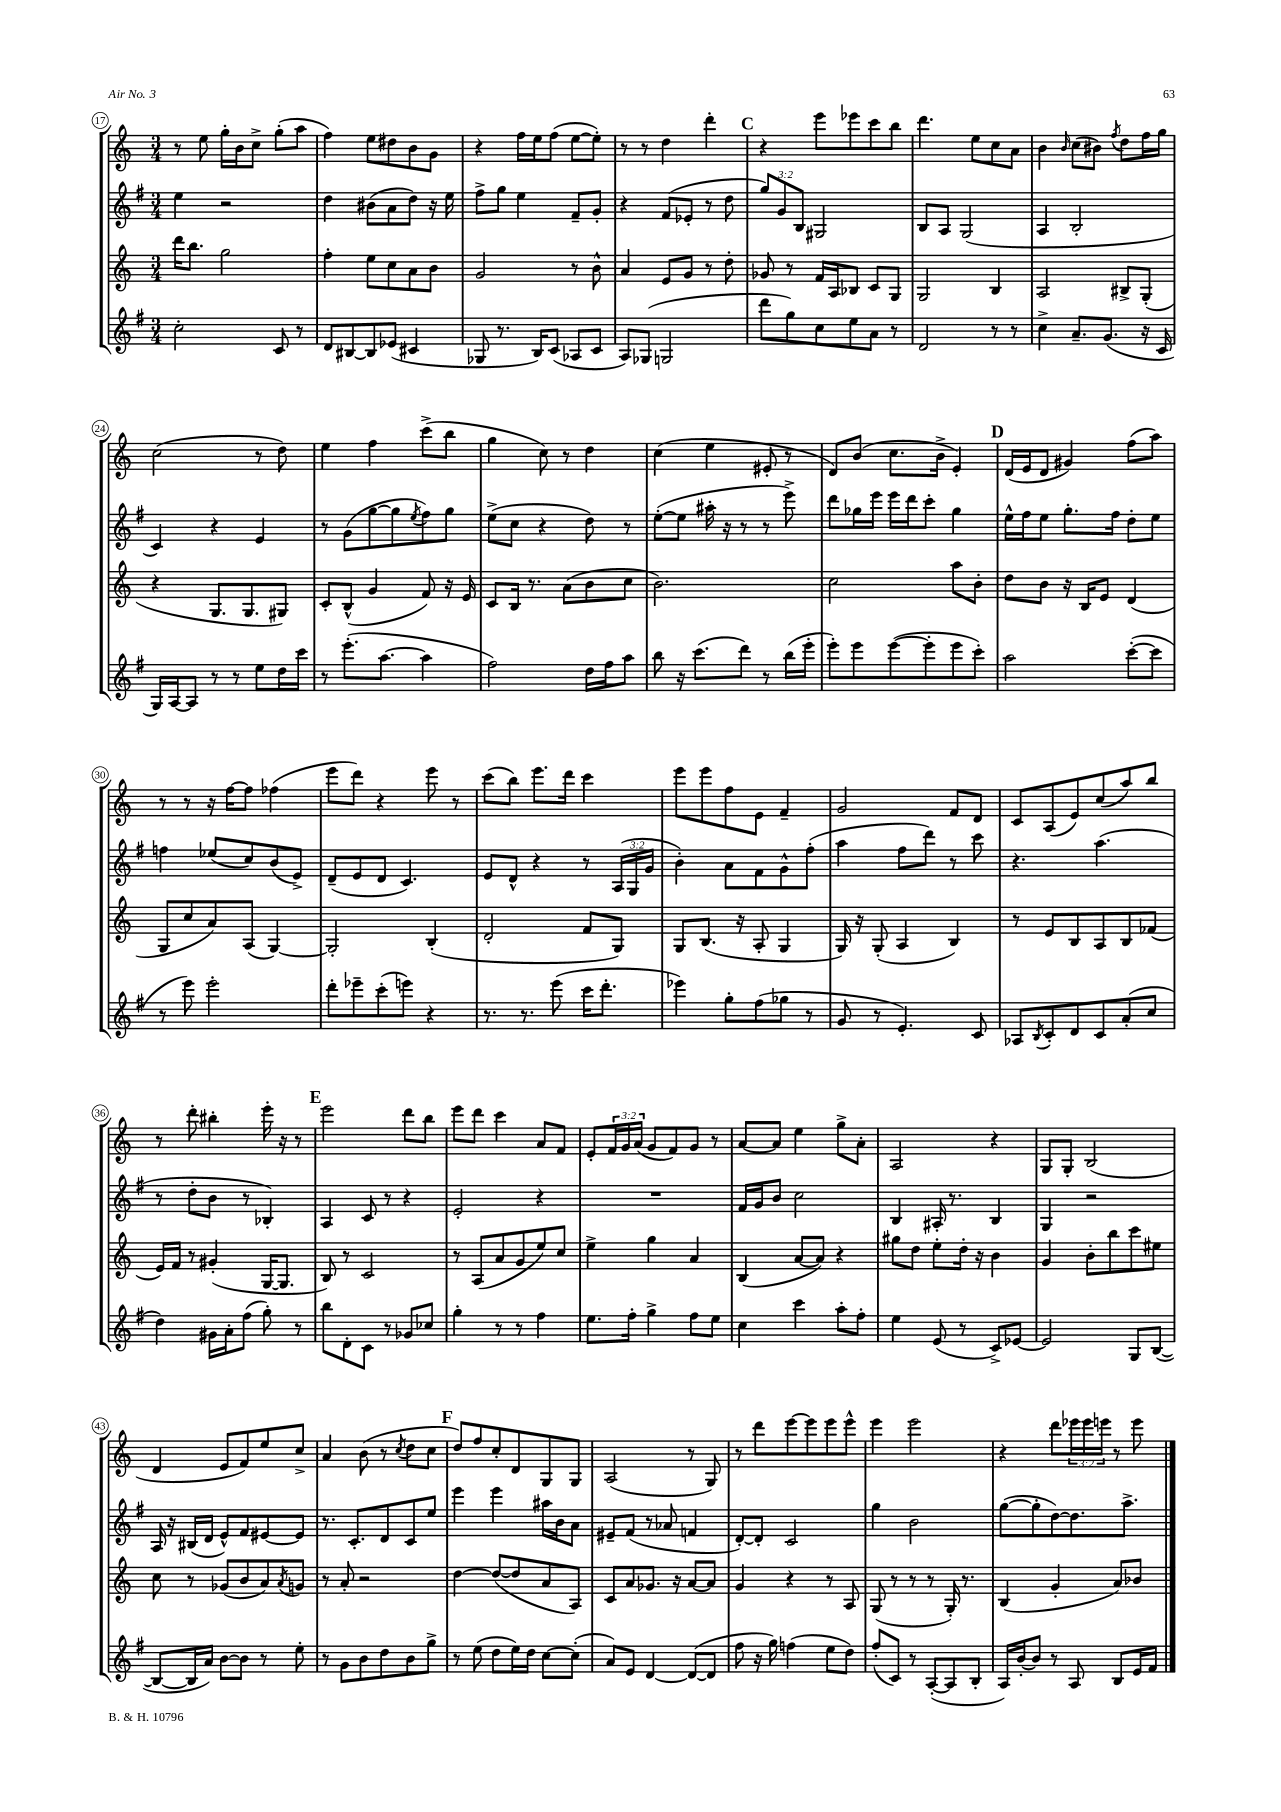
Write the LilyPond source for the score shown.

<<
\new StaffGroup <<
\new Staff = "s0" {
    \clef treble \key c \major \numericTimeSignature \time 3/4 \override Staff.TupletNumber.text = #tuplet-number::calc-fraction-text
    r8 e''8 g''16-. b'16 c''8-> g''8-.( a''8 |
    f''4) e''8 dis''8 b'8 g'8 |
    r4 f''16 e''16 f''8( e''8~ e''8-.) |
    r8 r8 d''4 d'''4-. |
    \mark \markup { \bold "C" } r4 e'''8 ees'''8 c'''8 b''8 |
    d'''4. e''8 c''8 a'8 |
    b'4 \grace { b'16 } c''8( bis'8) \acciaccatura { f''8 } d''8 f''16 g''16 |
    c''2( r8 d''8) |
    e''4 f''4 c'''8->( b''8 |
    g''4 c''8) r8 d''4 |
    c''4( e''4 eis'8-. r8 |
    d'8) b'8( c''8. b'16-> e'4-.) |
    \mark \markup { \bold "D" } d'16( e'16 d'8 gis'4) f''8( a''8) |
    r8 r8 r16 f''16~ f''8 fes''4( |
    e'''8 d'''8) r4 e'''8 r8 |
    c'''8( b''8) e'''8. d'''16 c'''4 |
    e'''8 e'''8 f''8 e'8 f'4-- |
    g'2 f'8 d'8 |
    c'8 a8( e'8) c''8( a''8) b''8 |
    r8 d'''8-. bis''4-. e'''16-. r16 r8 |
    \mark \markup { \bold "E" } e'''2 d'''8 b''8 |
    e'''8 d'''8 c'''4 a'8 f'8 |
    e'8-. \tuplet 3/2 { f'16 g'16 a'16( } g'8 f'8) g'8 r8 |
    a'8~ a'8 e''4 g''8-> a'8-. |
    a2 r4 |
    g8 g8-. b2( |
    d'4 e'8 f'8) e''8 c''8-> |
    a'4 b'8( r8 \acciaccatura { c''8 } d''8 c''8 |
    \mark \markup { \bold "F" } d''8) f''8 c''8-. d'8 g8 g8 |
    a2( r8 g8) |
    r8 d'''8 e'''8~ e'''8 e'''8 e'''8-^ |
    e'''4 e'''2 |
    r4 d'''8 \tuplet 3/2 { ees'''16 ees'''16 e'''16 } r8 e'''8 \bar "|." |
}
\new Staff = "s1" {
    \clef treble \key g \major \numericTimeSignature \time 3/4 \override Staff.TupletNumber.text = #tuplet-number::calc-fraction-text
    e''4 r2 |
    d''4 bis'8( a'8 d''8) r16 e''16 |
    fis''8-> g''8 e''4 fis'8-- g'8-. |
    r4 fis'8( ees'8-. r8 d''8 |
    \mark \markup { \bold "C" } \tuplet 3/2 { g''8) g'8 b8 } gis2 |
    b8 a8 g2( |
    a4 b2-. |
    c'4) r4 e'4 |
    r8 g'8( g''8~ g''8 \acciaccatura { e''8 } fis''8) g''8 |
    e''8->( c''8 r4 d''8) r8 |
    e''8~-.( e''8 ais''16-. r16 r8 r8 e'''8->) |
    d'''8 ges''16 e'''16 e'''16 d'''16 c'''8-. ges''4 |
    \mark \markup { \bold "D" } e''16-^ fis''16 e''8 g''8.-. fis''16 d''8-. e''8 |
    f''4 ees''8( c''8) b'8( e'8->) |
    d'8--( e'8 d'8 c'4.) |
    e'8 d'8-^ r4 r8 \tuplet 3/2 { a16( g16 g'16 } |
    b'4-.) a'8 fis'8 g'8-^ fis''8-.( |
    a''4 fis''8 d'''8) r8 c'''8 |
    r4. a''4.( |
    r8 d''8-. b'8 r8 bes4-.) |
    \mark \markup { \bold "E" } a4 c'8 r8 r4 |
    e'2-. r4 |
    R2. |
    fis'16 g'16 b'8 c''2 |
    b4 ais16-. r8. b4 |
    g4 r2 |
    a16 r16 bis16( d'16 e'8-^) fis'8 eis'8~ eis'8 |
    r8. c'8.-. d'8 c'8 e''8 |
    \mark \markup { \bold "F" } e'''4 e'''4 ais''16 b'16 a'8 |
    eis'8-- fis'8( r8 aes'8 f'4 |
    d'8~-.) d'8-. c'2 |
    g''4 b'2 |
    g''8~( g''8-. d''8~) d''8. a''8.-> \bar "|." |
}
\new Staff = "s2" {
    \clef treble \key c \major \numericTimeSignature \time 3/4
    d'''16 b''8. g''2 |
    f''4-. e''8 c''8 a'8 b'8 |
    g'2 r8 b'8-^ |
    a'4 e'8 g'8 r8 d''8-. |
    \mark \markup { \bold "C" } ges'8 r8 f'16 a16 bes8 c'8 g8 |
    g2 b4 |
    a2 bis8-> g8-.( |
    r4 g8. g8. gis8) |
    c'8-. b8-^( g'4 f'8) r16 e'16 |
    c'8 b16 r8. a'8( b'8 c''8 |
    b'2.) |
    c''2 a''8 b'8-. |
    \mark \markup { \bold "D" } d''8 b'8 r16 b16 e'8 d'4( |
    g8 c''8 a'8) a8( g4~) |
    g2-. b4-.( |
    d'2-. f'8 g8) |
    g8 b8.( r16 a8-. g4 |
    g16) r16 g8-.( a4 b4) |
    r8 e'8 b8 a8 b8 fes'8( |
    e'16) f'16 r8 gis'4-.( g16~ g8. |
    \mark \markup { \bold "E" } b8) r8 c'2 |
    r8 a8( a'8 g'8 e''8) c''8 |
    e''4-> g''4 a'4 |
    b4( a'8~ a'8) r4 |
    gis''8 d''8 e''8-. d''16-. r16 b'4 |
    g'4 b'8-. b''8 c'''8 eis''8 |
    c''8 r8 ges'8( b'8 a'8) \acciaccatura { a'8 } g'8 |
    r8 a'8-. r2 |
    \mark \markup { \bold "F" } d''4~ d''8~( d''8 a'8 a8) |
    c'8 a'8 ges'8. r16 a'8~ a'8 |
    g'4 r4 r8 a8 |
    g8( r8 r8 r8 g16-.) r8. |
    b4( g'4-. a'8) bes'8 \bar "|." |
}
\new Staff = "s3" {
    \clef treble \key g \major \numericTimeSignature \time 3/4
    c''2-. c'8 r8 |
    d'8 bis8~ bis8 ees'8( cis'4 |
    ges8 r8. b16) c'8( aes8 c'8 |
    a8) ges8( g2 |
    \mark \markup { \bold "C" } d'''8 g''8) c''8 e''8 a'8 r8 |
    d'2 r8 r8 |
    c''4-> a'8.-- g'8.( r16 c'16 |
    g16) a16~ a8 r8 r8 e''8 d''16 c'''16 |
    r8 e'''8.-.( a''8.~ a''4 |
    fis''2) d''16 fis''16 a''8 |
    b''8 r16 c'''8.( d'''8) r8 b''16( e'''16-. |
    e'''8-.) e'''8 e'''8~( e'''8-. e'''8 c'''8-.) |
    \mark \markup { \bold "D" } a''2 c'''8~-.( c'''8 |
    r8 e'''8) e'''2-. |
    d'''8-. ees'''8-- c'''8-.( e'''8) r4 |
    r8. r8. e'''8( c'''16 d'''8.-. |
    ees'''4) g''8-. fis''8( ges''8 r8 |
    g'8 r8 e'4.-.) c'8 |
    aes8 \acciaccatura { b8 } c'8-. d'8 c'8 a'8-.( c''8 |
    d''4) gis'16 a'16-. fis''8( g''8-.) r8 |
    \mark \markup { \bold "E" } b''8 d'8-. c'8 r8 ges'8 ces''8 |
    g''4-. r8 r8 fis''4 |
    e''8. fis''16-. g''4-> fis''8 e''8 |
    c''4 c'''4 a''8-. fis''8-. |
    e''4 e'8( r8 c'8->) ees'8~ |
    ees'2 g8 b8~( |
    b8~ b16 a'16) b'8~ b'8 r8 e''8-. |
    r8 g'8 b'8 d''8 b'8 g''8-> |
    \mark \markup { \bold "F" } r8 e''8( d''8 e''16) d''16 c''8~ c''8-.( |
    a'8) e'8 d'4~ d'8~( d'8 |
    fis''8 r16 g''16) f''4( e''8 d''8) |
    fis''8-.( c'8) r8 a8~-.( a8 b8-. |
    a16) b'16~-. b'8 r8 a8 b8 e'16 fis'16 \bar "|." |
}
>>
>>
\layout { \context { \Score currentBarNumber = #17 \override BarNumber.stencil = #(make-stencil-circler 0.1 0.3 ly:text-interface::print) } }
